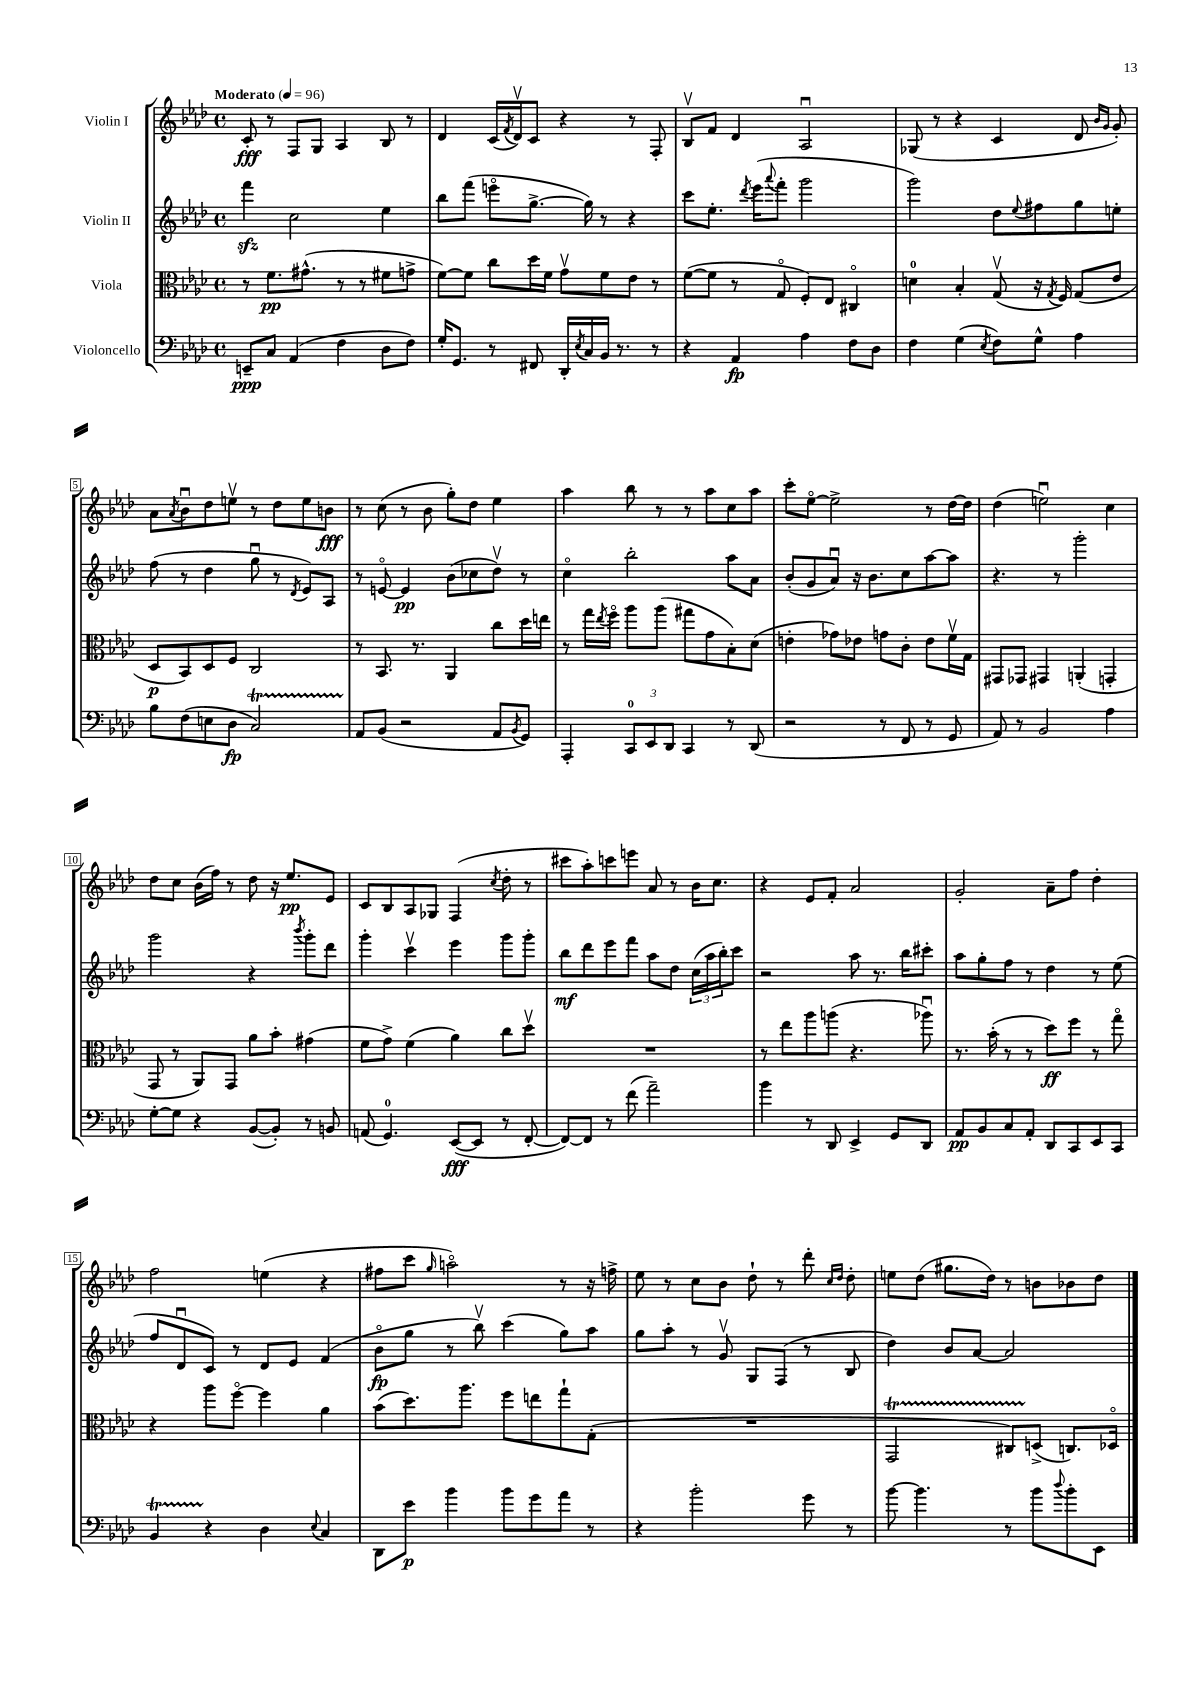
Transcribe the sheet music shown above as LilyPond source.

<<
\new StaffGroup <<
\new Staff = "s0" \with { instrumentName = "Violin I" } {
    \clef treble \key aes \major \defaultTimeSignature \time 4/4 \tempo "Moderato" 4 = 96
    c'8-.\fff r8 f8 g8 aes4 bes8 r8 |
    des'4 c'16( \acciaccatura { f'8 } des'16\upbow) c'8 r4 r8 f8-. |
    bes8\upbow f'8 des'4 aes2\downbow |
    ges8( r8 r4 c'4 des'8 \grace { bes'16 g'16 } g'8-.) |
    aes'8 \acciaccatura { aes'8 } bes'8\downbow des''8 e''8\upbow r8 des''8 e''8 b'8\fff |
    r8 c''8( r8 bes'8 g''8-.) des''8 ees''4 |
    aes''4 bes''8 r8 r8 aes''8 c''8 aes''8 |
    c'''8-. ees''8~\flageolet ees''2-> r8 des''16~ des''16 |
    des''4( e''2\downbow) c''4 |
    des''8 c''8 bes'16( f''16) r8 des''8 r16 ees''8.\pp ees'8 |
    c'8 bes8 aes8 ges8 f4( \acciaccatura { c''8 } des''8-. r8 |
    cis'''8 aes''8-.) c'''8 e'''8 aes'8 r8 bes'16 c''8. |
    r4 ees'8 f'8-. aes'2 |
    g'2-. aes'8-- f''8 des''4-. |
    f''2 e''4( r4 |
    fis''8 c'''8 \grace { g''16 } a''2\flageolet) r8 r16 f''16-> |
    ees''8 r8 c''8 bes'8 des''8-! r8 des'''8-. \grace { c''16 des''16 } des''8-. |
    e''8 des''8( gis''8. des''16) r8 b'8 bes'8 des''8 \bar "|." |
}
\new Staff = "s1" \with { instrumentName = "Violin II" } {
    \clef treble \key aes \major \defaultTimeSignature \time 4/4
    f'''4\sfz c''2 ees''4 |
    bes''8 f'''8( e'''8\flageolet g''8.~-> g''16) r8 r4 |
    c'''8 ees''8.-. \acciaccatura { des'''8 } ees'''16( \appoggiatura { aes'''8 } f'''8-. g'''2 |
    g'''2) des''8 \appoggiatura { ees''8 } fis''8 g''8 e''8-. |
    f''8( r8 des''4 g''8\downbow r8 \acciaccatura { des'8 } ees'8) aes8 |
    r8 e'8~\flageolet e'4\pp bes'8( ces''8 des''8\upbow) r8 |
    c''4\flageolet bes''2-. aes''8 aes'8 |
    bes'8-.( g'8 aes'8\downbow) r16 bes'8. c''8 aes''8~ aes''8 |
    r4. r8 g'''2-. |
    g'''2 r4 \acciaccatura { bes'''8 } g'''8-. des'''8 |
    g'''4-. c'''4\upbow ees'''4 g'''8 g'''8-. |
    bes''8\mf des'''8 ees'''8 f'''8 aes''8 des''8 \tuplet 3/2 { c''16( aes''16 bes''16-.) } c'''8 |
    r2 aes''8 r8. bes''16 cis'''8-. |
    aes''8 g''8-. f''8 r8 des''4 r8 ees''8( |
    f''8 des'8\downbow c'8) r8 des'8 ees'8 f'4( |
    bes'8\flageolet\fp g''8 r8 bes''8\upbow) c'''4( g''8) aes''8 |
    g''8 aes''8-. r8 g'8\upbow g8 f8( r8 bes8 |
    des''4) bes'8 aes'8~ aes'2 \bar "|." |
}
\new Staff = "s2" \with { instrumentName = "Viola" } {
    \clef alto \key aes \major \defaultTimeSignature \time 4/4
    r8 f'8.\pp gis'8.-^( r8 r8 fis'8 g'8-> |
    f'8~) f'8 c''8 des''16 f'16 g'8\upbow f'8 ees'8 r8 |
    f'8~( f'8 r8 g8\flageolet f8-.) ees8 cis4\flageolet |
    d'4-0 bes4-. g8\upbow( r16 \acciaccatura { g8 } f16) g8( ees'8 |
    des8\p bes,8) des8 f8 c2 |
    r8 bes,8. r8. aes,4 c''8 des''16 e''16 |
    r8 g''16 \acciaccatura { ees''8 } f''16\flageolet aes''8 aes''8( gis''8 g'8 bes8-.) des'8( |
    e'4-. ges'8) ees'8 g'8 c'8-. ees'8 f'16\upbow g16 |
    gis,8 ges,8 gis,4 a,4-.( g,4-. |
    g,8 r8 aes,8) g,8 aes'8 bes'8-. gis'4( |
    f'8 g'8->) f'4( aes'4) c''8 des''8\upbow |
    R1 |
    r8 ees''8 aes''8 a''8( r4. aes''8\downbow) |
    r8. bes'16-.( r8 r8 des''8\ff) f''8 r8 g''8\flageolet |
    r4 aes''8 f''8~\flageolet f''4 aes'4 |
    bes'8( des''8.) aes''8. f''8 e''8 g''8-! g8-.( |
    R1 |
    g,2\startTrillSpan cis8) d8->\stopTrillSpan( c8.) des16\flageolet \bar "|." |
}
\new Staff = "s3" \with { instrumentName = "Violoncello" } {
    \clef bass \key aes \major \defaultTimeSignature \time 4/4
    e,8--\ppp c8 aes,4( f4 des8 f8) |
    g16-. g,8. r8 fis,8 des,16-. \acciaccatura { ees8 } c16 bes,16 r8. r8 |
    r4 aes,4\fp aes4 f8 des8 |
    f4 g4( \acciaccatura { ees8 } f8) g8-^ aes4 |
    bes8 f8( e8 des8\fp c2\startTrillSpan) |
    aes,8\stopTrillSpan bes,8( r2 aes,8 \acciaccatura { bes,8 } g,8) |
    aes,,4-. \tuplet 3/2 { c,8-0 ees,8 des,8 } c,4 r8 des,8( |
    r2 r8 f,8 r8 g,8 |
    aes,8) r8 bes,2 aes4 |
    g8~-. g8 r4 bes,8~( bes,8-.) r8 b,8 |
    a,8( g,4.-0) ees,8~\fff( ees,8 r8 f,8~-. |
    f,8~) f,8 r8 f'8( aes'2--) |
    bes'4 r8 des,8 ees,4-> g,8 des,8 |
    aes,8\pp bes,8 c8 aes,8-. des,8 c,8 ees,8 c,8 |
    bes,4\startTrillSpan r4\stopTrillSpan des4 \appoggiatura { ees8 } c4 |
    des,8 ees'8\p bes'4 bes'8 g'8 aes'8 r8 |
    r4 bes'2-. g'8 r8 |
    bes'8~ bes'4. r8 bes'8 \appoggiatura { des''8 } bes'8-. ees,8 \bar "|." |
}
>>
>>
\layout { \context { \Score \override BarNumber.stencil = #(make-stencil-boxer 0.1 0.3 ly:text-interface::print) } }
